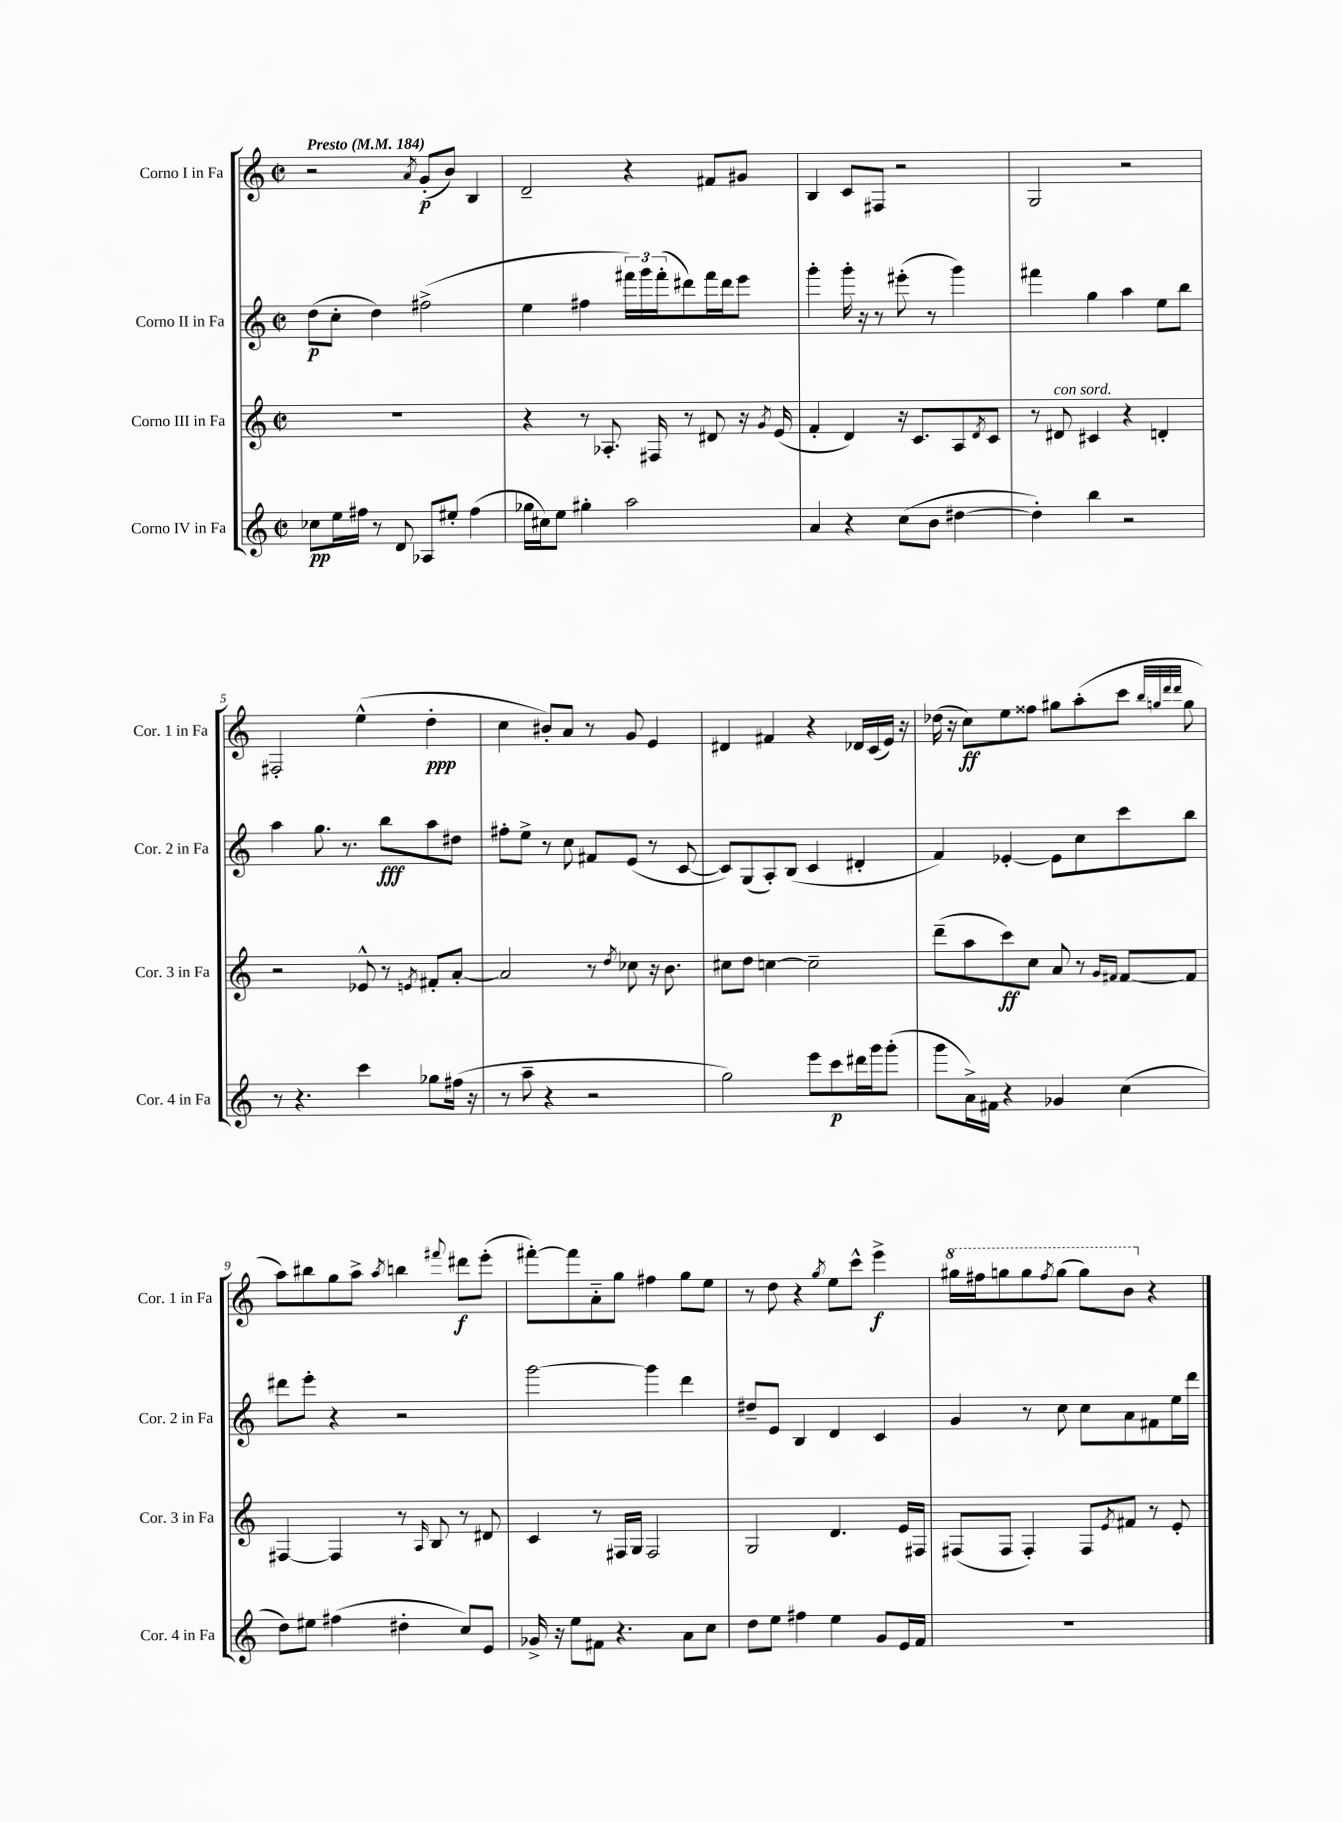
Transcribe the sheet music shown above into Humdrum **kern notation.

**kern	**kern	**kern	**kern
*staff4	*staff3	*staff2	*staff1
*clefG2	*clefG2	*clefG2	*clefG2
*k[]	*k[]	*k[]	*k[]
*M2/2	*M2/2	*M2/2	*M2/2
*met(c|)	*met(c|)	*met(c|)	*met(c|)
*MM184	*MM184	*MM184	*MM184
8cc-	1r	(8dd	2r
16ee	.	8cc'	.
16ff#	.	.	.
8r	.	4dd)	.
8d	.	.	.
.	.	.	8qa
8A-	.	(2ff#^	(8g'
8ee#'	.	.	8b)
(4ff#	.	.	4B
=	=	=	=
16gg-	4r	4ee	2d~
16cc#)	.	.	.
8ee	.	.	.
4gg#'	8r	4ff#	.
.	8.A-'	.	.
2aa	.	24fff#)	4r
.	.	24ggg	.
.	16F#	.	.
.	.	(24fff#'	.
.	8r	8ddd#)	.
.	8d#	16fff#	8f#
.	.	16ddd#	.
.	16r	8eee	8g#
.	8qg	.	.
.	(16e	.	.
=	=	=	=
4a	4f'	4ggg'	4B
4r	4d)	16ggg'	8c
.	.	16r	.
.	.	8r	8F#
(8cc	16r	(8eee#'	2r
.	8.c	.	.
8b	.	8r	.
[4dd#	8A	4ggg)	.
.	8qd	.	.
.	8c	.	.
=	=	=	=
4dd#'])	8r	4fff#	2G
.	8d#	.	.
4bb	4c#	4gg	.
2r	4r	4aa	2r
.	4d'	8ee	.
.	.	8bb	.
=	=	=	=
8r	2r	4aa	2F#'
4.r	.	.	.
.	.	8.gg	.
.	.	8.r	.
4ccc	8e-^^	.	(4ee^^
.	8r	8bb	.
.	8qe	.	.
8gg-	8f#'	8aa	4dd'
(16ff#	[8a'	8dd#	.
16r	.	.	.
=	=	=	=
8r	2a]	8ff#'	4cc
8aa~	.	8ee^	.
4r	.	8r	8b#')
.	.	8cc	8a
2r	8r	8f#	8r
.	8qdd	.	.
.	8cc-	(8e	8g
.	16r	8r	4e
.	8.b	.	.
.	.	[8c	.
=	=	=	=
2gg)	8cc#	8c])	4d#
.	8dd	(8G	.
.	[4cc	8A')	4f#
.	.	(8B	.
8eee	2cc~]	4c	4r
8ccc	.	.	.
16ddd#	.	4d#'	16d-
16ggg	.	.	(16c
(8ggg'	.	.	16e)
.	.	.	16r
=	=	=	=
8ggg	(8ddd~	4f)	(16dd-
.	.	.	16r
16a^)	8aa	.	8cc)
16f#	.	.	.
4r	8ccc)	[4e-'	8ee
.	8cc	.	8ff##
4g-	8a	8e-]	8gg#
.	8r	8cc	(8aa'
.	16qqg	.	.
.	16qqf#	.	.
(4cc	[8f#	8ccc	8ccc
.	.	.	32qqbb
.	.	.	32qqgg
.	.	.	32qqddd
.	.	.	32qqddd
.	8f#]	8bb	8gg
=	=	=	=
8dd)	[4F#	8ddd#	8aa)
8ee#	.	8eee'	8bb#
(4ff#	4F#]	4r	8gg
.	.	.	8aa^
.	.	.	8qaa
4dd#'	8r	2r	4bb
.	16qqA	.	.
.	8B	.	.
.	.	.	8qqfff#
8cc)	8r	.	8ddd#
8e	8d#	.	(8eee'
=	=	=	=
16g-^	4c	[2ggg	[8fff#')
16r	.	.	.
8ee	.	.	8fff#]
8f#	8r	.	8a'~
4.r	16F#	.	8gg
.	16G	.	.
.	2F#	4ggg]	4ff#
8a	.	4ddd	8gg
8cc	.	.	8ee
=	=	=	=
8dd	2G	8dd#~	8r
8ee	.	8e	8dd
4ff#	.	4B	4r
.	.	.	8qgg
4ee	4.d	4d	8ee
.	.	.	8ccc^^
8g	.	4c	4eee^
16e	16e	.	.
16f	16F#	.	.
=	=	=	=
1r	(8F#	4g	16ggg#
.	.	.	16fff#
.	8F#	.	8ggg
.	4F#')	8r	8ggg
.	.	.	8qfff#
.	.	8cc	(8ggg
.	8F#	8cc	8ggg)
.	8qe	.	.
.	8f#	8a	8bb
.	8r	8f#	4r
.	8e'	16ee	.
.	.	16ddd	.
==	==	==	==
*-	*-	*-	*-
